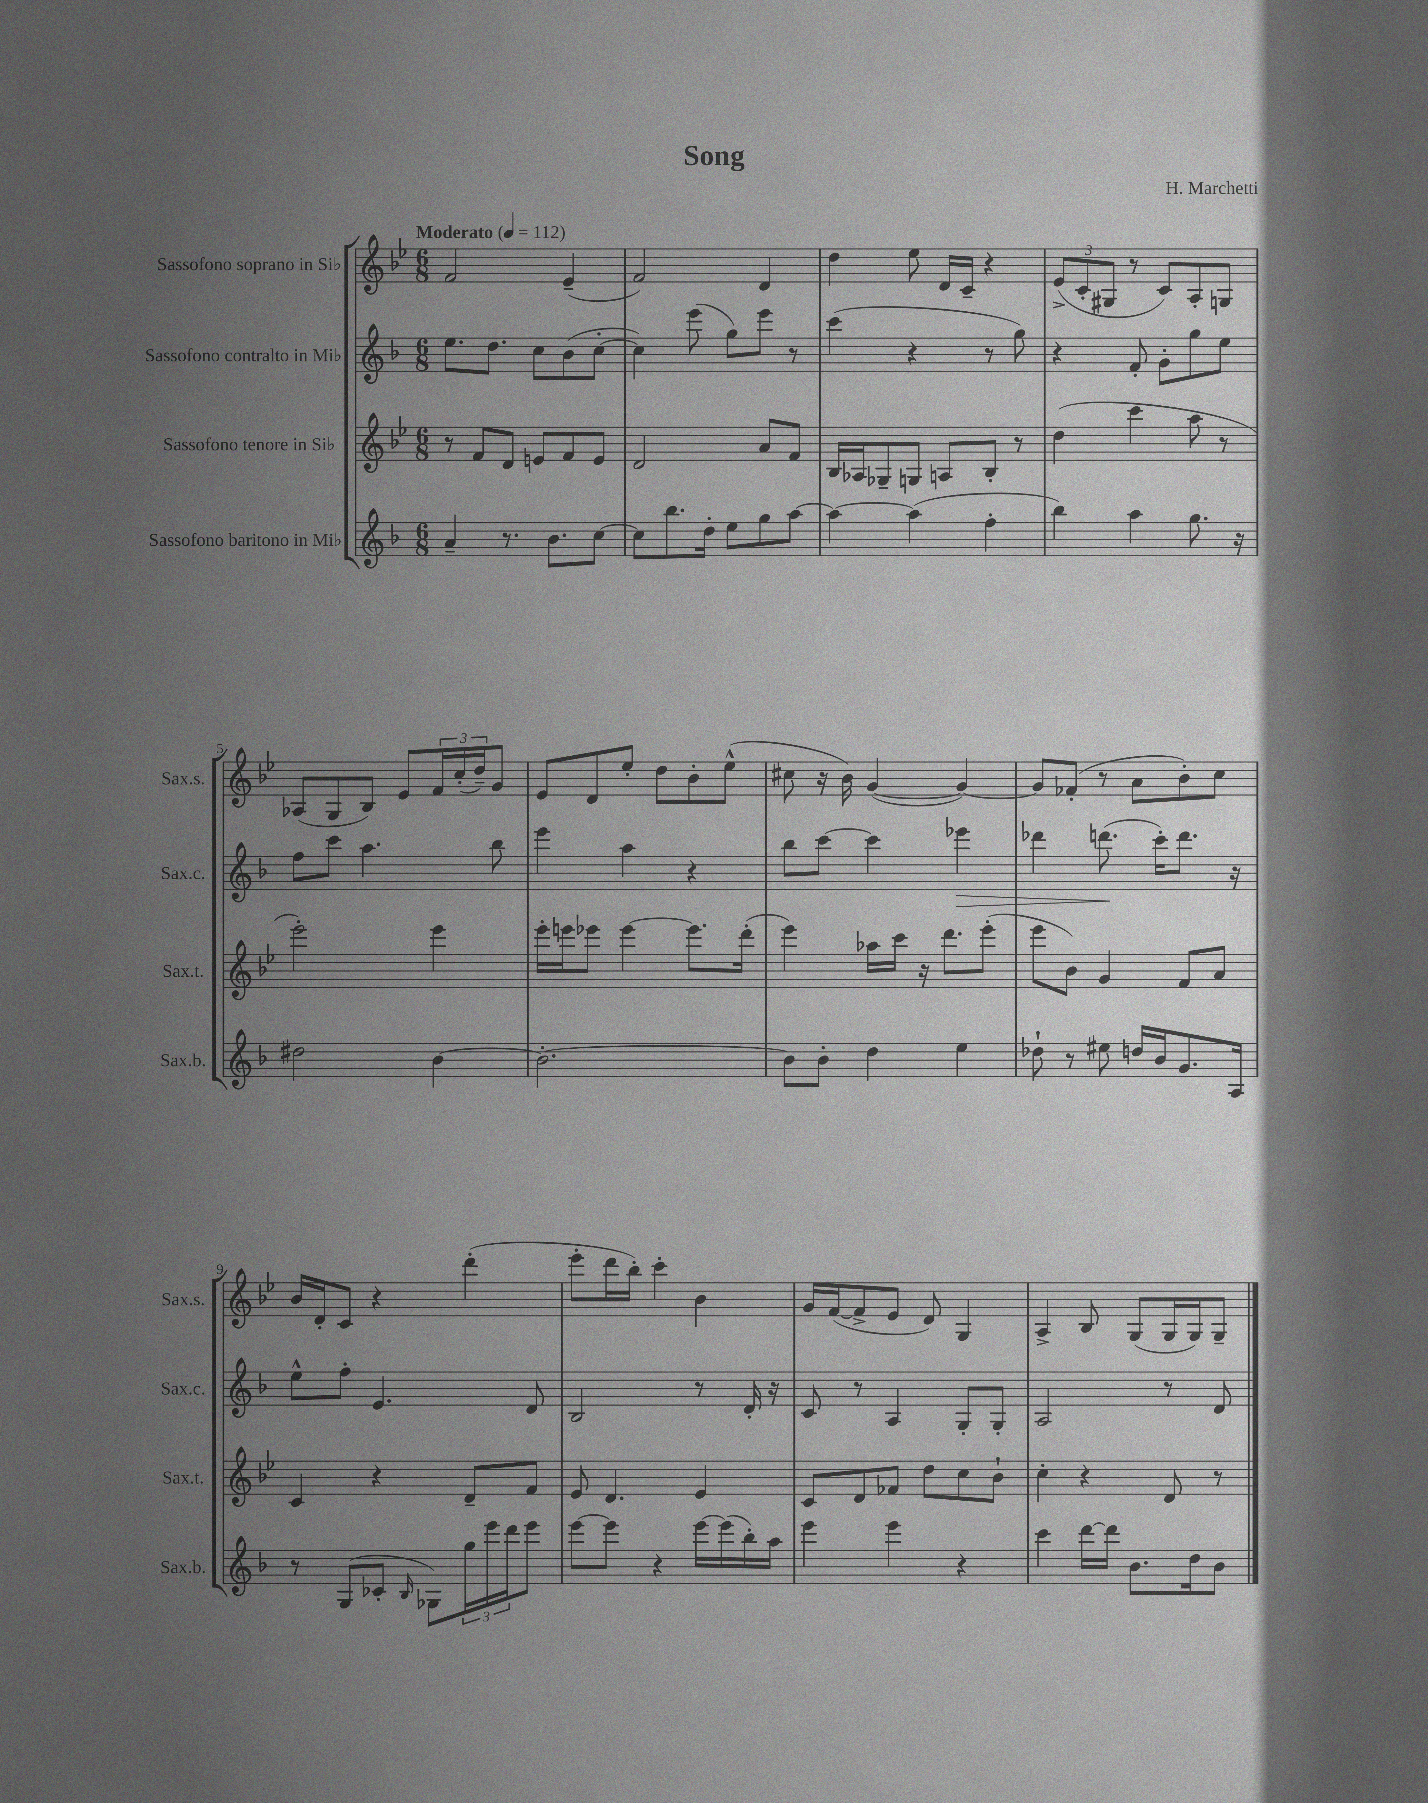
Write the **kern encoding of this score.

**kern	**kern	**kern	**kern
*staff4	*staff3	*staff2	*staff1
*clefG2	*clefG2	*clefG2	*clefG2
*k[b-]	*k[b-e-]	*k[b-]	*k[b-e-]
*M6/8	*M6/8	*M6/8	*M6/8
*MM112	*MM112	*MM112	*MM112
4a~/	8r	8.ee\L	2f/
.	8f/L	.	.
.	.	8.dd\J	.
8.r	8d/J	.	.
.	8e/L	8cc\L	.
8.b-\L	.	.	.
.	8f/	(8b-\	(4e-~/
[8cc\J	8e/J	[8cc'\J	.
=	=	=	=
8cc\]L	2d/	4cc\])	2f/)
8.bb-\	.	.	.
.	.	(8eee\	.
16dd'\Jk	.	.	.
8ee\L	.	8gg\L)	.
8gg\	8a/L	8eee\J	4d/
[8aa\J	8f/J	8r	.
=	=	=	=
4aa\_	16B-/LL	(4ccc\	4dd\
.	16A-/J	.	.
.	8G-~/	.	.
(4aa\]	8G/J	4r	8ee-\
.	8A/L	.	16d/LL
.	.	.	16c~/JJ
4ff'\	8B-'/J	8r	4r
.	8r	8gg\)	.
=	=	=	=
4bb-\)	(4dd\	4r	(12e-^/L
.	.	.	12c'/
.	.	.	12G#/J
4aa\	4ccc\	8f'/	8r
.	.	8g'\L	8c/L)
8.gg\	8aa\	8gg\	8A'/
.	8r	8ee\J	8G/J
16r	.	.	.
=	=	=	=
2dd#\	2eee-'\)	8ff\L	(8A-/L
.	.	8ccc\J	8G/
.	.	4.aa\	8B-/J)
.	.	.	8e-/L
[4b-\	4eee-\	.	24f/L
.	.	.	(24cc'/
.	.	.	24dd~/J)
.	.	8bb-\	8g/J
=	=	=	=
2.b-'\_	16eee-'\LL	4eee\	8e-/L
.	16eee\J	.	.
.	8eee-\J	.	8d/
.	[4eee-\	4aa\	8ee-'/J
.	.	.	8dd\L
.	8.eee-\]L	4r	8b-'\
.	.	.	(8ee-^^\J
.	(16ddd'\Jk	.	.
=	=	=	=
8b-\]L	4eee-\)	8bb-\L	8cc#\
8b-'\J	.	[8ccc\J	16r
.	.	.	16b-\)
4dd\	16aa-\LL	4ccc\]	([4g/
.	16ccc\JJ	.	.
.	16r	.	.
.	8.ddd\L	.	.
4ee\	.	4eee-\	4g/_)
.	(8eee-'\J	.	.
=	=	=	=
8dd-`\	8eee-\L	4ddd-\	8g/]L
8r	8b-\J)	.	(8f-'/J
8ee#\	4g/	(8.ddd\	8r
16dd/LL	.	.	8a\L
16b-/J	.	16ccc'\LK)	.
8.g/	8f/L	8.ddd\J	8b-'\)
.	8a/J	.	8cc\J
16A/Jk	.	16r	.
=	=	=	=
8r	4c/	8ee^^\L	16b-/LL
.	.	.	16d'/J
(8G/L	.	8ff'\J	8c/J
8c-'/J	4r	4.e/	4r
16qqB-/	.	.	.
8G-\L)	.	.	.
24gg\L	8d~/L	.	(4ddd'\
24eee\	.	.	.
24ddd\J	.	.	.
8eee\J	8f/J	8d/	.
=	=	=	=
[8eee\L	8e-/	2B-/	8eee-'\L
8eee\]J	4.d/	.	16ddd\L
.	.	.	16bb-'\JJ)
4r	.	.	4ccc'\
[16eee\LL	4e-/	8r	4b-\
(16eee\]	.	.	.
16bb-'\)	.	16d'/	.
16aa\JJ	.	16r	.
=	=	=	=
4eee\	8c/L	8c/	16g/LL
.	.	.	([16f/J
.	8d/	8r	8f^/]
4eee\	8f-/J	4A/	8e-/J
.	8dd\L	.	8d/)
4r	8cc\	8G'/L	4G/
.	8b-`\J	8G'/J	.
=	=	=	=
4ccc\	4cc'\	2A/	4A^/
[16ddd\LL	4r	.	8B-/
16ddd\]JJ	.	.	.
8.b-\L	.	.	(8G/L
.	8d/	8r	16G/L
16dd\k	.	.	16G/J)
8b-\J	8r	8d/	8G~/J
==	==	==	==
*-	*-	*-	*-
